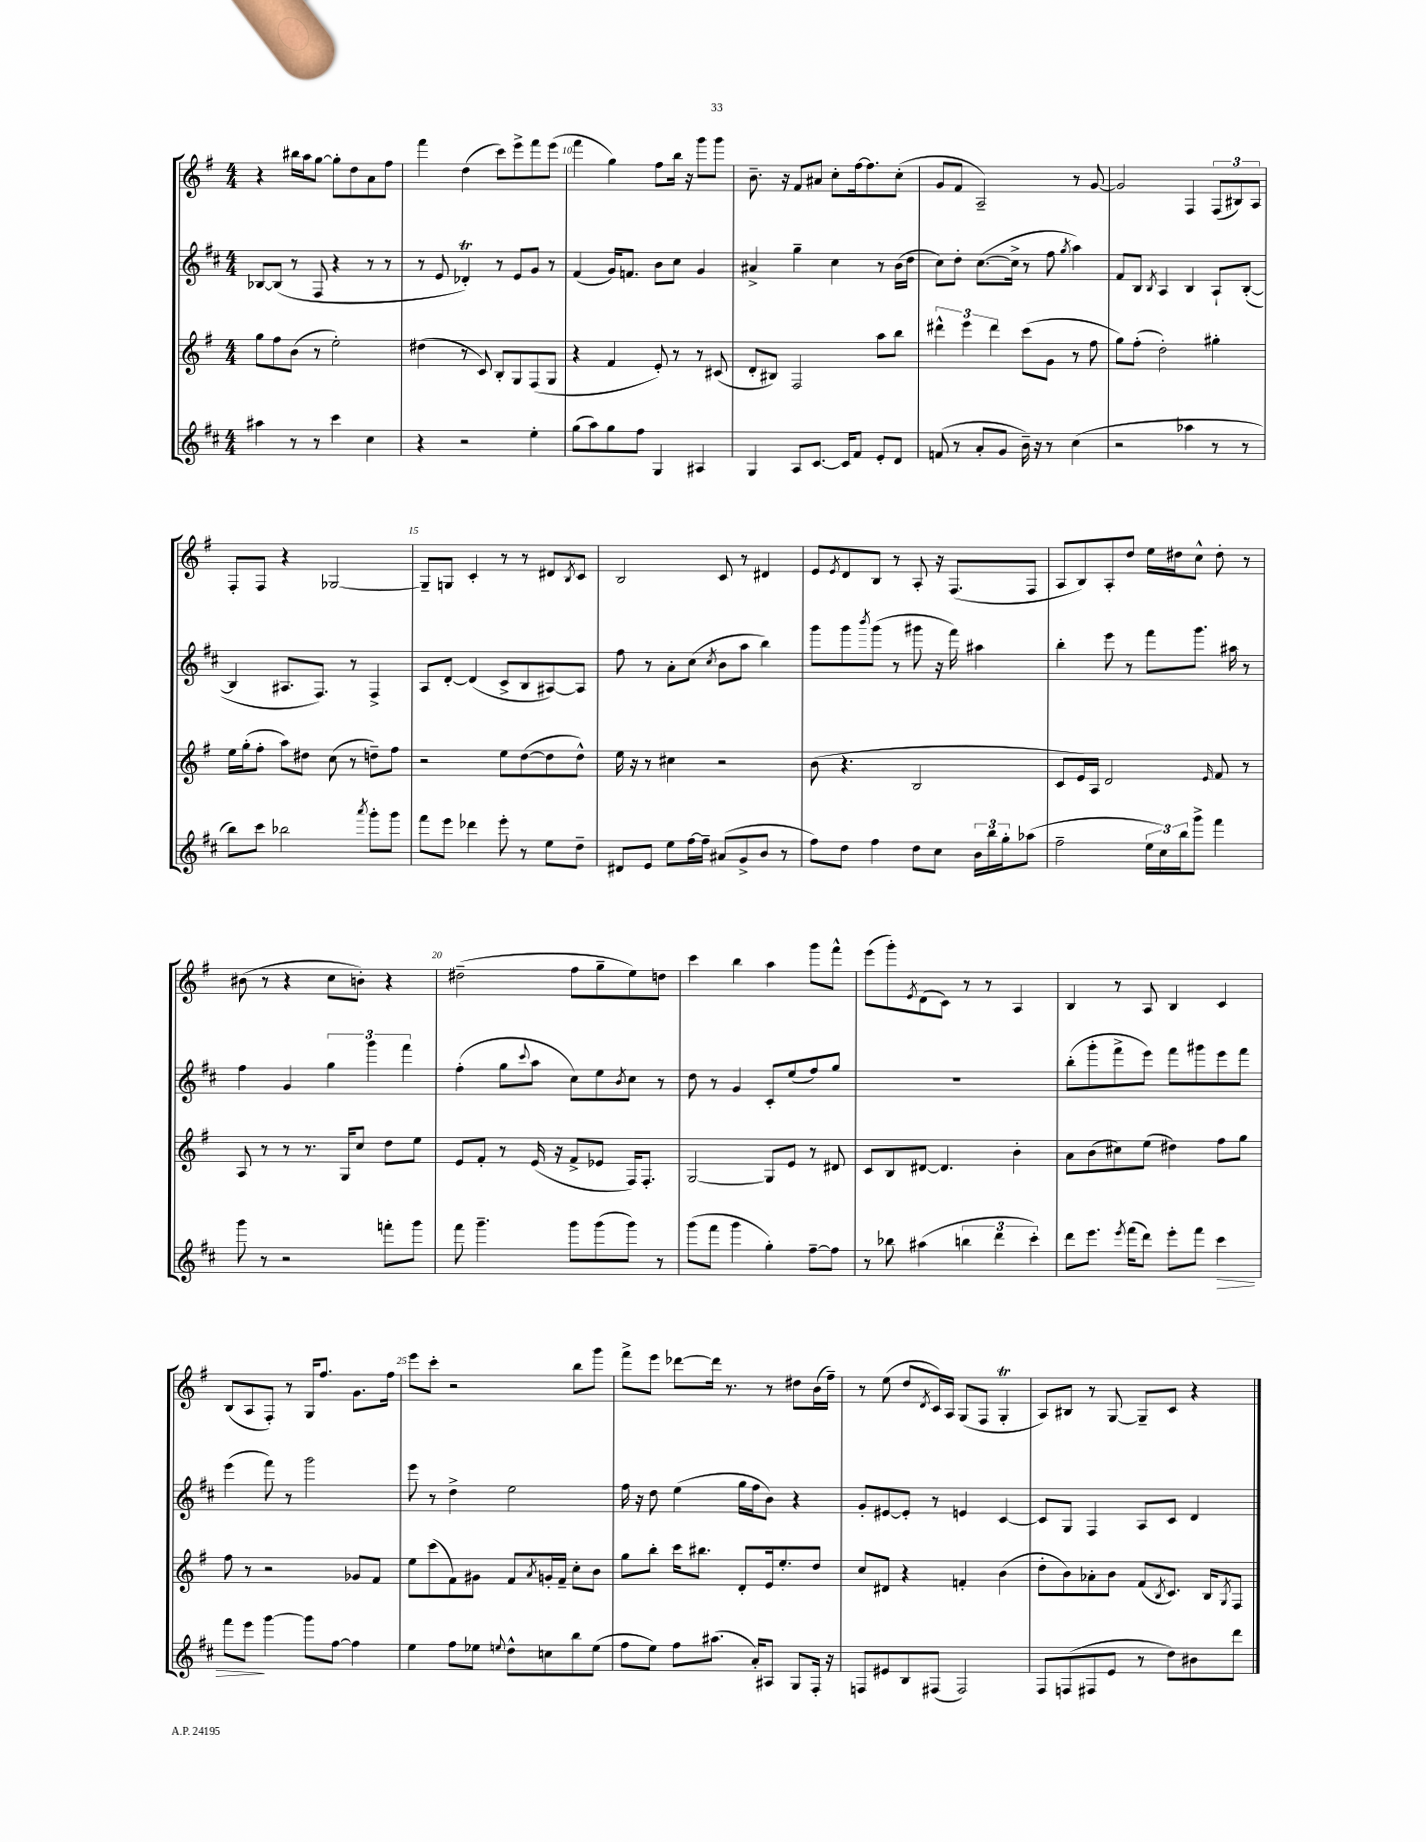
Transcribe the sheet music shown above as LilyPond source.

<<
\new StaffGroup <<
\new Staff = "s0" {
    \clef treble \key g \major \numericTimeSignature \time 4/4
    r4 bis''16 a''16 g''8~ g''8-. d''8 a'8 fis''8 |
    fis'''4 d''4( c'''8) e'''8-> fis'''8 e'''8( |
    fis'''4 g''4) fis''8 b''16 r16 g'''8 g'''8 |
    b'8.-- r16 fis'8 ais'8 c''8-. fis''16~ fis''8. c''8-.( |
    g'8 fis'8 a2--) r8 g'8~ |
    g'2 fis4 \tuplet 3/2 { fis8( bis8) a8 } |
    fis8-. fis8 r4 ges2~ |
    ges8-- g8 c'4-. r8 r8 dis'8 \acciaccatura { b8 } c'8 |
    b2 c'8 r8 dis'4 |
    e'8 \acciaccatura { e'8 } d'8 b8 r8 a8-. r16 fis8.( fis8 |
    a8 b8) a8-. d''8 e''16 dis''16 c''8-^ dis''8-. r8 |
    bis'8( r8 r4 c''8 b'8-.) r4 |
    dis''2--( fis''8 g''8-- e''8) d''8 |
    c'''4 b''4 a''4 g'''8 fis'''8-^ |
    e'''8( g'''8-.) \acciaccatura { e'8 } d'8( c'8) r8 r8 a4 |
    b4 r8 a8 b4 c'4 |
    b8( a8 fis8-.) r8 g16 fis''8. g'8. fis''16 |
    e'''8 c'''8-. r2 b''8 g'''8 |
    fis'''8-> e'''8 des'''8~ des'''16 r8. r8 dis''8 b'16( fis''16--) |
    r8 e''8( d''8 \acciaccatura { d'8 } c'16) a16 g8( fis8 g4-.\trill |
    a8) bis8 r8 g8~ g8-- c'8 r4 \bar "|." |
}
\new Staff = "s1" {
    \clef treble \key d \major \numericTimeSignature \time 4/4
    bes8~ bes8( r8 fis8 r4 r8 r8 |
    r8 e'8 des'4-.\trill) r8 e'8 g'8 r8 |
    fis'4( g'16) f'8. b'8 cis''8 g'4 |
    ais'4-> g''4-- cis''4 r8 b'16( d''16 |
    cis''8) d''8-. cis''8.~( cis''16-> r8 fis''8 \acciaccatura { g''8 } a''4) |
    fis'8 b8 \acciaccatura { b8 } a4 b4 a8-! b8~-.( |
    b4 ais8. fis8.) r8 fis4-> |
    a8 d'8~-. d'4( cis'8-> b8 ais8~) ais8 |
    fis''8 r8 a'8-. cis''8( \acciaccatura { cis''8 } b'8 a''8 b''4) |
    g'''8 g'''8 \acciaccatura { b'''8 } g'''8( r8 gis'''8 r16 fis'''16) ais''4 |
    b''4-. e'''8 r8 fis'''8 g'''8. ais''16 r8 |
    fis''4 g'4 \tuplet 3/2 { g''4 g'''4 fis'''4 } |
    fis''4-.( g''8 \appoggiatura { cis'''8 } a''8 cis''8) e''8 \acciaccatura { b'8 } cis''8 r8 |
    d''8 r8 g'4 cis'8-. e''8( fis''8) g''8 |
    R1 |
    b''8-.( g'''8-. fis'''8-> e'''8) fis'''8 gis'''8 e'''8 fis'''8 |
    e'''4( fis'''8) r8 g'''2 |
    e'''8 r8 d''4-> e''2 |
    fis''16 r16 d''8 e''4( g''16 fis''16 b'8) r4 |
    g'8-. eis'8~ eis'8-. r8 e'4 cis'4~ |
    cis'8 g8 fis4 a8 cis'8 d'4 \bar "|." |
}
\new Staff = "s2" {
    \clef treble \key g \major \numericTimeSignature \time 4/4
    g''8 fis''8 b'8( r8 e''2-.) |
    dis''4( r8 c'8) b8-. g8 fis8( g8 |
    r4 fis'4 e'8-.) r8 r8 cis'8( |
    d'8-. bis8) fis2 a''8 b''8 |
    \tuplet 3/2 { dis'''4-^ e'''4 dis'''4 } c'''8( g'8 r8 fis''8 |
    g''8) fis''8-.( d''2-.) gis''4-. |
    e''16 g''16-.( fis''8-. a''8) dis''8 c''8( r8 d''8--) fis''8 |
    r2 e''8 d''8~( d''8 d''8-^) |
    e''16 r16 r8 cis''4 r2 |
    b'8( r4. b2 |
    c'8 e'16) a16 d'2 \grace { e'16 } fis'8 r8 |
    a8 r8 r8 r8. g16 c''8 d''8 e''8 |
    e'8 fis'8-. r8 e'16( r16 fis'8-> ees'8 fis16) fis8.-. |
    g2~ g8 e'8 r8 dis'8 |
    c'8 b8 dis'8~ dis'4. b'4-. |
    a'8 b'8( cis''8) e''8( dis''4) fis''8 g''8 |
    fis''8 r8 r2 ges'8 fis'8 |
    e''8 c'''8( fis'8) gis'8 fis'8 \acciaccatura { a'8 } g'16-. fis'16-- c''8-. b'8 |
    g''8 b''8-. c'''16 bis''8. d'8-. e'16 e''8.-. d''8 |
    c''8 dis'8 r4 f'4-. b'4( |
    d''8-. b'8) aes'8-. b'8 fis'8( \acciaccatura { b8 } c'8.) b16 \acciaccatura { g8 } fis8 \bar "|." |
}
\new Staff = "s3" {
    \clef treble \key d \major \numericTimeSignature \time 4/4
    ais''4 r8 r8 cis'''4 cis''4 |
    r4 r2 e''4-. |
    g''8( a''8) g''8 fis''8 g4 ais4 |
    g4 a8 cis'8.~ cis'16 fis'8 e'8-. d'8 |
    f'8( r8 a'8-. g'8 b'16--) r16 r8 cis''4( |
    r2 aes''4 r8 r8 |
    b''8) cis'''8 bes''2 \acciaccatura { a'''8 } g'''8-. g'''8 |
    fis'''8 e'''8 des'''4 e'''8-. r8 e''8 d''8-- |
    dis'8 e'8 e''8 fis''16~ fis''16-- ais'8( g'8-> b'8 r8 |
    fis''8) d''8 fis''4 d''8 cis''8 \tuplet 3/2 { b'16 b''16 g''16-. } aes''8( |
    fis''2-- \tuplet 3/2 { e''16 cis''16) b''16 } g'''8-> fis'''4 |
    g'''8 r8 r2 f'''8-. g'''8 |
    fis'''8 g'''4.-- g'''8 g'''8( g'''8) r8 |
    g'''8( fis'''8 g'''4 g''4-.) fis''8~-- fis''8 |
    r8 bes''8 ais''4( \tuplet 3/2 { b''4 d'''4 cis'''4-.) } |
    d'''8 e'''8. \acciaccatura { e'''8 } fis'''16( d'''8) e'''8-. fis'''8 cis'''4\> |
    fis'''8 e'''8\! g'''4~ g'''8 fis''8~ fis''4 |
    e''4 fis''8 ees''8 \appoggiatura { e''8 } d''8-^ c''8 b''8 e''8( |
    fis''8 e''8) fis''8 ais''8.( a'16-.) ais8 g8 fis16-. r16 |
    f8 eis'8 b8 fis8( fis2) |
    fis8 f8( fis8 e'8 r8 d''8) bis'8 d'''8 \bar "|." |
}
>>
>>
\layout { \context { \Score currentBarNumber = #8 \override BarNumber.break-visibility = ##(#f #t #t) barNumberVisibility = #(every-nth-bar-number-visible 5) } }
